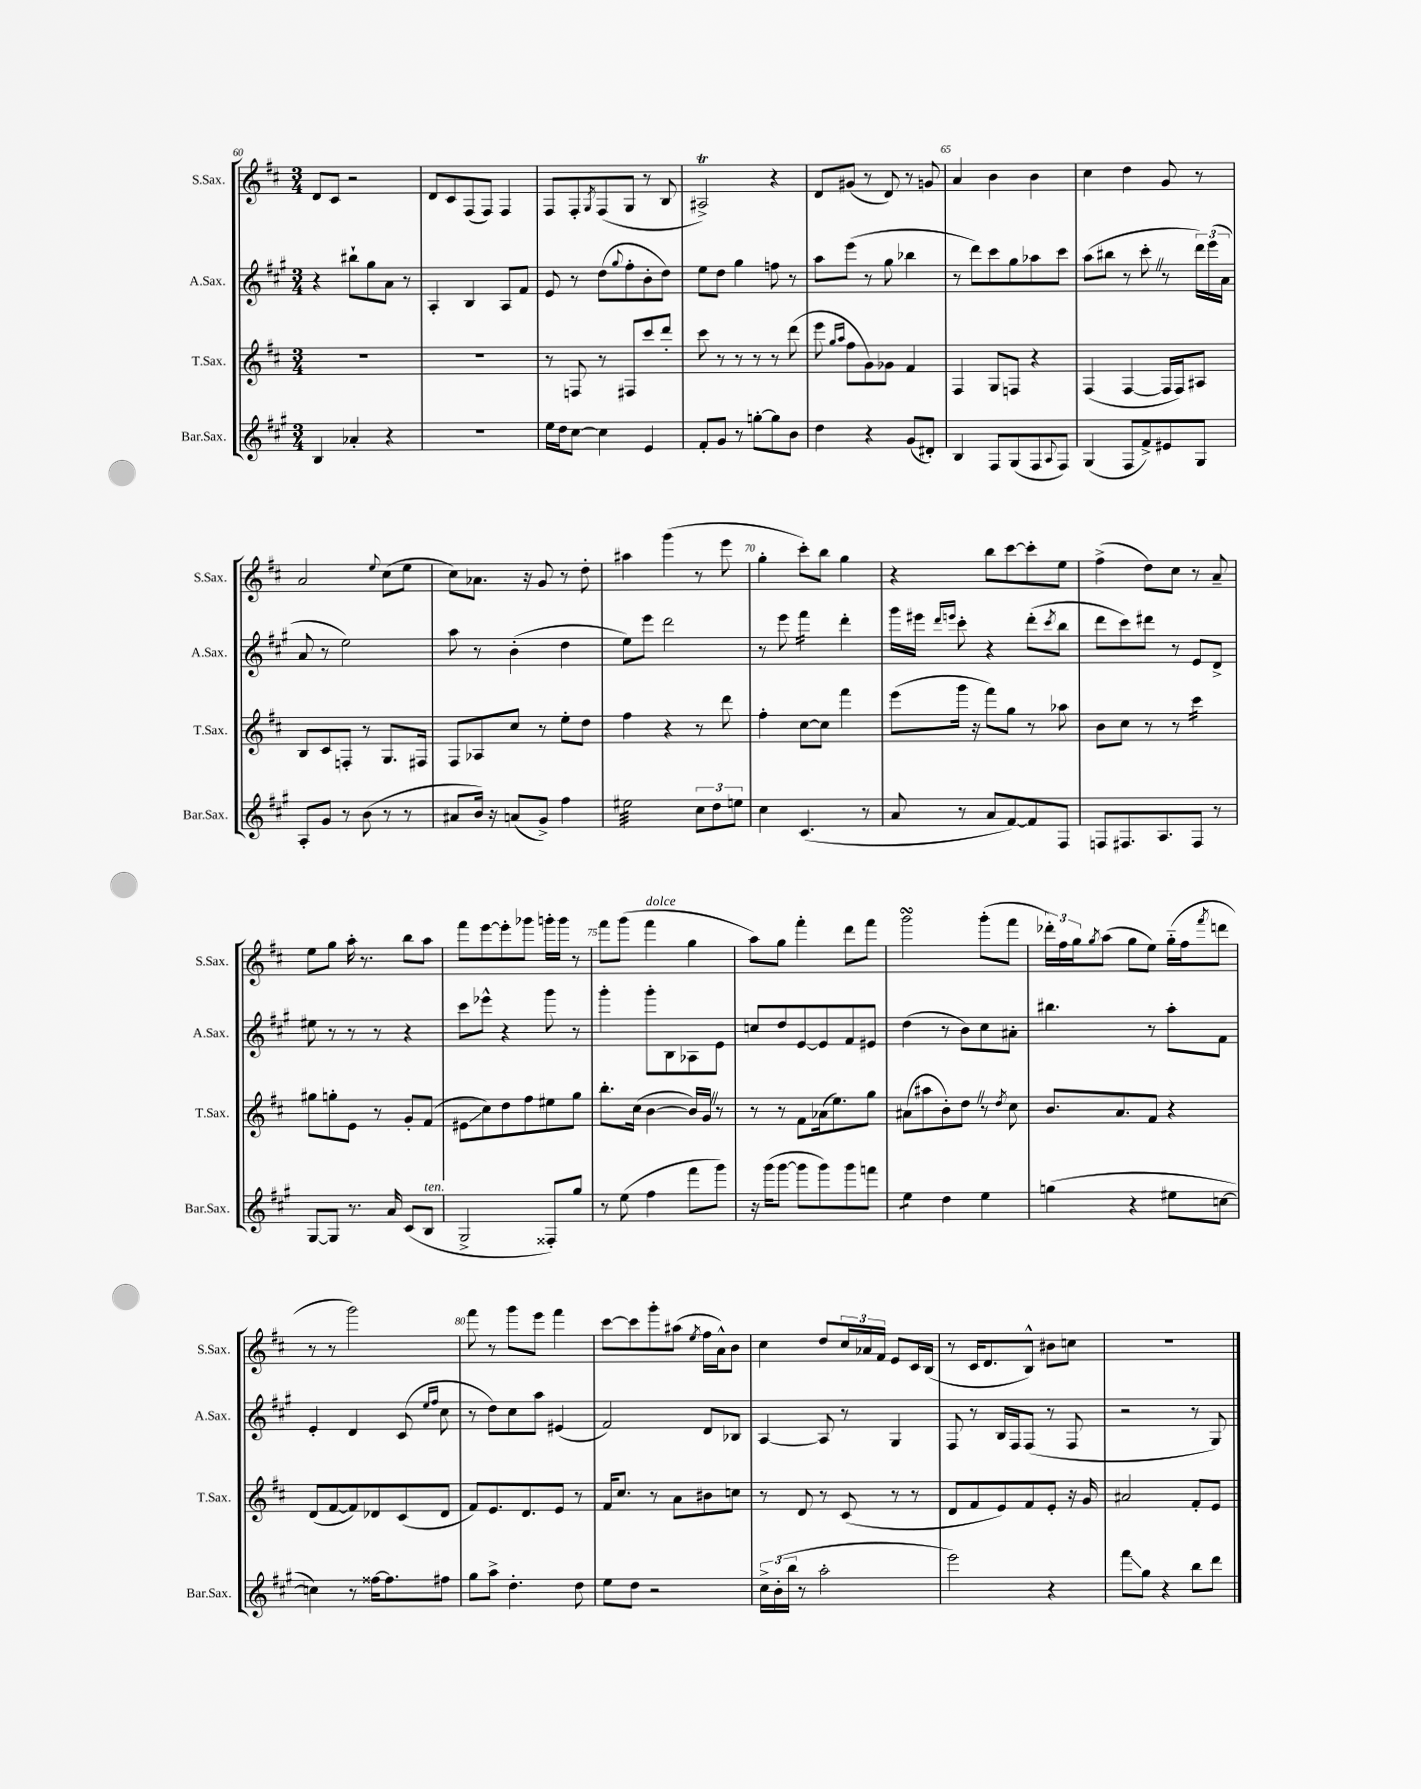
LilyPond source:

<<
\new StaffGroup <<
\new Staff = "s0" \with { instrumentName = "S.Sax." shortInstrumentName = "S.Sax." } {
    \clef treble \key d \major \numericTimeSignature \time 3/4
    d'8 cis'8 r2 |
    d'8 cis'8 fis8( fis8) fis4 |
    fis8 fis8-. \acciaccatura { g8 } fis8( g8 r8 b8 |
    ais2->\trill) r4 |
    d'8 gis'8( r8 d'8) r8 g'8 |
    a'4 b'4 b'4 |
    cis''4 d''4 g'8 r8 |
    a'2 \appoggiatura { e''8 } cis''8( e''8 |
    cis''8) aes'8. r16 g'8 r8 d''8-. |
    ais''4 g'''4( r8 e'''8 |
    g''4-. cis'''8-.) b''8 g''4 |
    r4 b''8 cis'''8~ cis'''8-. e''8 |
    fis''4->( d''8) cis''8 r8 a'8-- |
    e''8 g''8 a''16-. r8. b''8 a''8 |
    fis'''8 e'''8~ e'''8-. ges'''8 g'''16-. g'''16 r8 |
    fis'''8 g'''8( fis'''4^\markup { \italic "dolce" } g''4 |
    a''8) g''8 fis'''4-. d'''8 fis'''8 |
    g'''2\turn g'''8-.( fis'''8 |
    \tuplet 3/2 { des'''16-.) fis''16 g''16 } \acciaccatura { g''8 } a''8( g''8 e''8) g''16-_( fis''16 \acciaccatura { fis'''8 } d'''8 |
    r8 r8 g'''2) |
    fis'''8 r8 g'''8 e'''8 fis'''4 |
    cis'''8~ cis'''8 g'''8-. ais''8( \acciaccatura { e''8 } fis''16 a'16-^) b'8 |
    cis''4 d''8 \tuplet 3/2 { cis''16 aes'16 fis'16 } e'8 cis'16 b16( |
    r8 cis'16 d'8. b8-^) bis'8 c''8 |
    R2. \bar "|." |
}
\new Staff = "s1" \with { instrumentName = "A.Sax." shortInstrumentName = "A.Sax." } {
    \clef treble \key a \major \numericTimeSignature \time 3/4
    r4 bis''8-! gis''8 a'8 r8 |
    a4-. b4 a8 fis'8 |
    e'8 r8 d''8( \appoggiatura { gis''8 } fis''8-. b'8-. d''8) |
    e''8 d''8 gis''4 f''8 r8 |
    a''8 e'''8( r8 gis''8 bes''4 |
    r8 d'''8) cis'''8 gis''8 aes''8 cis'''8 |
    a''8( bis''8 r8 cis'''8-. \once \override BreathingSign.text = \markup { \musicglyph "scripts.caesura.straight" } \breathe r8 \tuplet 3/2 { d'''16) e'''16( a'16 } |
    a'8 r8 e''2) |
    a''8 r8 b'4-.( d''4 |
    e''8) e'''8 d'''2 |
    r8 e'''8 fis'''4:16 d'''4-. |
    gis'''16 eis'''16 \grace { d'''16 e'''16 } cis'''8-. r4 d'''8-.( \acciaccatura { cis'''8 } b''8 |
    d'''8 cis'''8) dis'''8 r8 e'8 d'8-> |
    eis''8 r8 r8 r8 r4 |
    cis'''8 ees'''8-^ r4 gis'''8 r8 |
    gis'''4-. gis'''8-. b8 aes8 e'8 |
    c''8 d''8 e'8~ e'8 fis'8 eis'8 |
    d''4( r8 b'8) cis''8 ais'8-. |
    bis''4. r8 a''8-. fis'8 |
    e'4-. d'4 cis'8( \grace { e''16 fis''16 } cis''8 |
    r8 d''8) cis''8 a''8 eis'4( |
    fis'2) d'8 bes8 |
    a4~ a8 r8 gis4 |
    fis8 r8 b16 fis16 fis8( r8 fis8 |
    r2 r8 gis8) \bar "|." |
}
\new Staff = "s2" \with { instrumentName = "T.Sax." shortInstrumentName = "T.Sax." } {
    \clef treble \key d \major \numericTimeSignature \time 3/4
    R2. |
    R2. |
    r8 f8 r8 fis8 cis'''8 d'''8-. |
    cis'''8 r8 r8 r8 r8 d'''8( |
    e'''8 \grace { g''16 a''16 } fis''8 g'8) ges'8 fis'4 |
    fis4 g8 f8 r4 |
    fis4( fis4~ fis16 fis16) ais8 |
    b8 cis'8 f8-. r8 g8. fis16 |
    fis8 aes8 cis''8 r8 e''8-. d''8 |
    fis''4 r4 r8 d'''8 |
    fis''4-. cis''8~ cis''8 fis'''4 |
    e'''8( g'''16 r16 fis'''8) g''8 r8 aes''8 |
    b'8 cis''8 r8 r8 cis'''4:16 |
    gis''8 g''8-. e'8 r8 g'8-. fis'8( |
    eis'8\glissando cis''8) d''8 fis''8 eis''8 g''8 |
    b''8.-. cis''16( b'4~ b'16) g'16 \once \override BreathingSign.text = \markup { \musicglyph "scripts.caesura.straight" } \breathe r8 |
    r8 r8 fis'8 aes'16( e''8.) g''8 |
    ais'8( ais''8 b'8-.) d''8 \once \override BreathingSign.text = \markup { \musicglyph "scripts.caesura.straight" } \breathe r8 \acciaccatura { d''8 } cis''8 |
    b'8. a'8. fis'8 r4 |
    d'8( fis'8~ fis'8) des'8 cis'8( des'8 |
    fis'8) e'8. d'8. e'8 r8 |
    fis'16 cis''8. r8 a'8 bis'8 c''8 |
    r8 d'8 r8 cis'8( r8 r8 |
    d'8 fis'8 e'8) fis'8 e'8-. r16 g'16 |
    ais'2 fis'8-. e'8 \bar "|." |
}
\new Staff = "s3" \with { instrumentName = "Bar.Sax." shortInstrumentName = "Bar.Sax." } {
    \clef treble \key a \major \numericTimeSignature \time 3/4
    b4 aes'4-. r4 |
    R2. |
    e''16 d''16 cis''8~ cis''4 e'4 |
    fis'8-. gis'8 r8 g''8~-. g''8 b'8 |
    d''4 r4 gis'8( dis'8-.) |
    b4 fis8 gis8( fis8 \appoggiatura { a8 } fis8) |
    gis4( fis8 fis'8->) eis'8 gis8 |
    a8-. gis'8 r8 b'8( r8 r8 |
    ais'8 b'16) r16 a'8( gis'8->) fis''4 |
    eis''2:32 \tuplet 3/2 { cis''8 d''8 e''8 } |
    cis''4 cis'4.( r8 |
    a'8 r8 a'8 fis'8~) fis'8 fis8 |
    f8 fis8. a8. fis8 r8 |
    gis8~ gis8 r8. a'16 cis'8( b8^\markup { \italic "ten." } |
    gis2-> fisis8-.) gis''8 |
    r8 e''8( fis''4 fis'''8 gis'''8) |
    r16 gis'''16( gis'''8~ gis'''8 gis'''8) gis'''8 f'''8 |
    e''4:8 d''4 e''4 |
    g''4( r4 eis''8 c''8~ |
    c''4) r8 fisis''16~ fisis''8. fis''8 |
    gis''8 a''8-> d''4.-. d''8 |
    e''8 d''8 r2 |
    \tuplet 3/2 { cis''16-> b'16-.( b''16 } r8 a''2-. |
    e'''2) r4 |
    fis'''8\glissando gis''8 r4 b''8 d'''8 \bar "|." |
}
>>
>>
\layout { \context { \Score currentBarNumber = #60 \override BarNumber.break-visibility = ##(#f #t #t) barNumberVisibility = #(every-nth-bar-number-visible 5) } }
